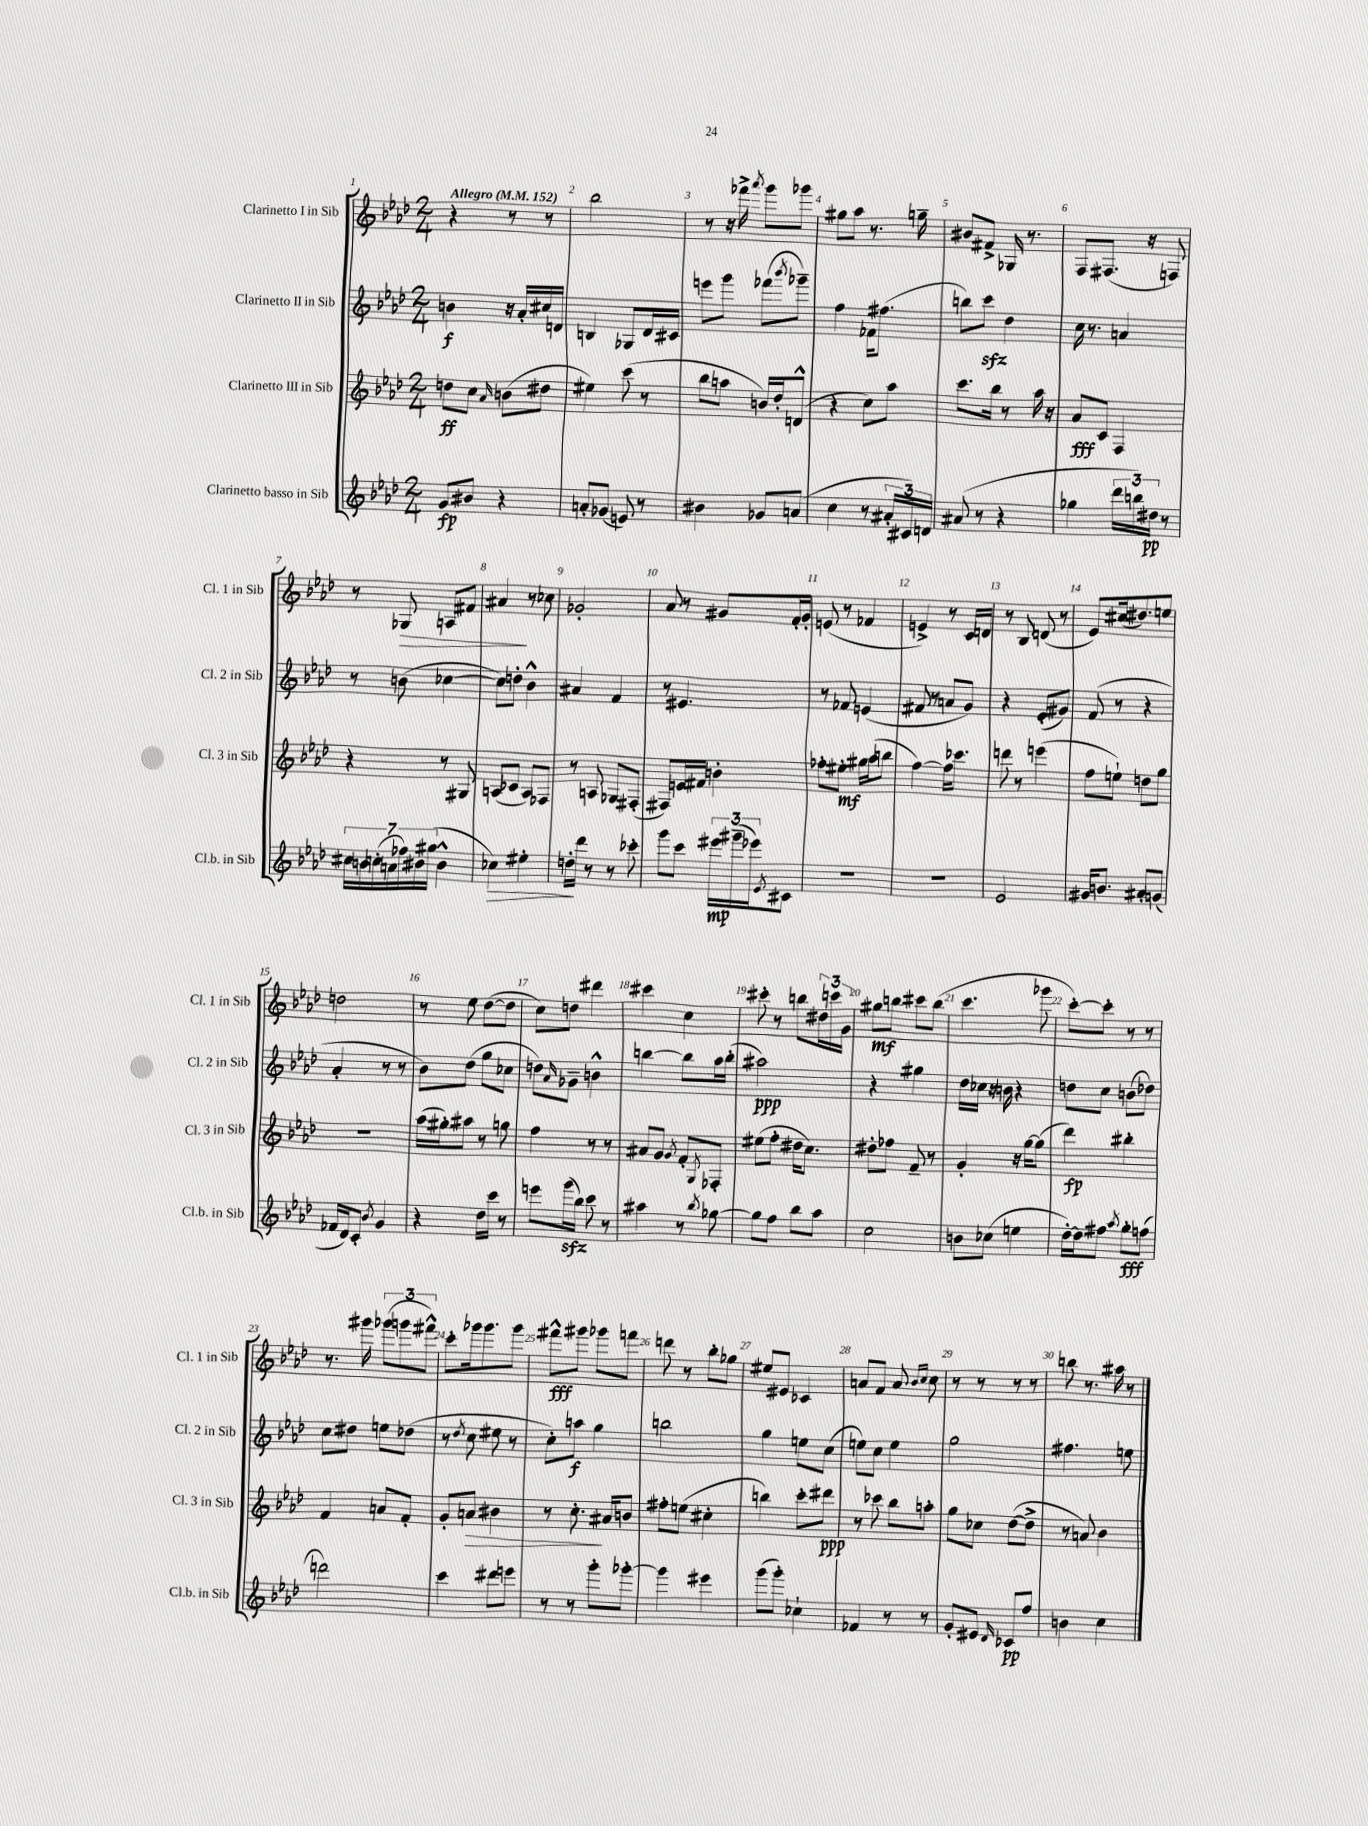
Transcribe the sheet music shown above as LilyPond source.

<<
\new StaffGroup <<
\new Staff = "s0" \with { instrumentName = "Clarinetto I in Sib" shortInstrumentName = "Cl. 1 in Sib" } {
    \clef treble \key aes \major \numericTimeSignature \time 2/4 \tempo "Allegro" 4 = 152
    r4 r8 r8 |
    bes''2 |
    r8 r16 fes'''16-> \acciaccatura { aes'''8 } g'''8 ges'''8 |
    gis''8 aes''8 r8. g''16-- |
    bis'8 fis'8-> ges16 r8. |
    f8 fis8.( r16 f8) |
    r8 ges8\> a8 fis'8 |
    ais'4\! r8 ces''8 |
    ges'2-. |
    aes'8 r8 gis'8 f'16-. gis'16-. |
    e'8( r8 fes'4 |
    e'4->) r8 c'16 d'16 |
    r8 bes8 d'8( r8 |
    ees'8) cis''16( dis''8.) e''8 |
    d''2 |
    r8 ees''8 des''8~( des''8 |
    c''8) d''8 dis'''4 |
    cis'''4 c''4 |
    cis'''8-. r8 b''8 \tuplet 3/2 { dis''16 c'''16 g'16 } |
    gis''8\mf b''8 cis'''8 b''8( |
    c'''4. ges'''8 |
    c'''8~-.) c'''8-. r8 r8 |
    r8. gis'''16 \tuplet 3/2 { ges'''8( g'''8 fis'''8-^) } |
    c'''8-. ges'''16 ges'''8. ges'''8 |
    fis'''8-^\fff gis'''8 ges'''8 f'''8 |
    d'''8 r8 bes''8-. ges''8 |
    eis''8 eis'8 ces'4 |
    a'8 f'8 a'8 \grace { bes'16 c''16 } c''8 |
    r8 r8 r8 r8 |
    b''8 r8. ais''16 r8 \bar "|." |
}
\new Staff = "s1" \with { instrumentName = "Clarinetto II in Sib" shortInstrumentName = "Cl. 2 in Sib" } {
    \clef treble \key aes \major \numericTimeSignature \time 2/4
    b'4\f r16 aes'16-. cis''16 d'16 |
    b4 ges8 des'16 cis'16 |
    e'''8 g'''8 fes'''8( \acciaccatura { bes'''8 } ges'''8--) |
    f''4 fes'16 fis''8.( |
    b''8) c'''8\sfz des''4 |
    c''16 r8. a'4 |
    r8 b'8( ces''4~ |
    ces''8) d''8-. bes'4-^ |
    ais'4 f'4 |
    r8 eis'4. |
    r8 fes'8 e'4( |
    fis'8 r8 a'8 g'8) |
    r4 ees'8-.( gis'8) |
    f'8( r8 r4 |
    aes'4-. r8 r8 |
    bes'8) des''8( g''8 ces''8 |
    d''8) \grace { aes'16 } ges'8-- b'4-^ |
    b''4~ b''8 aes''16 b''16-.( |
    ais''2\ppp) |
    r4 gis''4 |
    des''16 ces''16 r16 b'16 r4 |
    d''8 c''8 b'8( des''8) |
    c''8 dis''8 e''8 des''8( |
    r8 \acciaccatura { des''8 } c''8 eis''8 r8 |
    c''8-.) a''8\f g''4 |
    b''2 |
    g''4 e''8 c''8( |
    e''8) c''8 e''4 |
    g''2 |
    fis''4. e''8 \bar "|." |
}
\new Staff = "s2" \with { instrumentName = "Clarinetto III in Sib" shortInstrumentName = "Cl. 3 in Sib" } {
    \clef treble \key aes \major \numericTimeSignature \time 2/4
    d''8\ff c''8 \grace { aes'16 } b'8( dis''8 |
    eis''4) c'''8( r8 |
    bes''8 a''8 b'16) des''16-. d'8-^( |
    r4 c''8) aes''8 |
    c'''8. bes''16 r8 aes''16 r16 |
    aes'8\fff c'8 f4 |
    r4 r8 gis8 |
    a8( ces'8 a8) fes8 |
    r8 a8 ges8 fis8-.( |
    fis8) e'16 fis'16 b'4-. |
    fes''8-. eis''8-.\mf gis''16 aes''16( b''8 |
    f''4~) f''16 ces'''8. |
    d'''8 r8 e'''4( |
    f''8 e''8-!) d''8 g''8 |
    R2 |
    aes''16( gis''16-.) ais''8 r8 g''8 |
    f''4 r8 r8 |
    ais'8 g'8 \acciaccatura { g'8 } f'8-. \acciaccatura { g8 } fes8-. |
    eis''8( f''8-. dis''16 c''8.) |
    dis''8-. fes''8 f'8-- r8 |
    g'4-. r16 g''16~ g''8( |
    des'''4\fp) bis''4-. |
    f'4 a'8 f'8-. |
    g'8-. a'8\> bis'4 |
    r8 c''8.-.\! ais'16 b'8 |
    fis''8-. e''8( cis''4-. |
    b''4) c'''8-. dis'''8\ppp |
    r8 ces'''8 bes''8 a''8-. |
    g''8 ces''8 des''8~( des''8-> |
    r8 a'8) bes'4 \bar "|." |
}
\new Staff = "s3" \with { instrumentName = "Clarinetto basso in Sib" shortInstrumentName = "Cl.b. in Sib" } {
    \clef treble \key aes \major \numericTimeSignature \time 2/4
    g'8\fp bis'8 r4 |
    a'8-. ges'8( e'8) r8 |
    bis'4 ges'8 a'8( |
    c''4 r8 \tuplet 3/2 { ais'16-. cis'16) d'16 } |
    ais'8( r8 r4 |
    ges''4 \tuplet 3/2 { des'''16 b''16) dis''16\pp } r8 |
    \tuplet 7/4 { cis''16 b'16 c''16-.( a'16 fes''16) bis'16 gis''16( } bis'4-^ |
    ces''4\>) eis''4-. |
    d''16-.\! des'''16 r8 r8 ces'''8-. |
    g'''8 c'''8 \tuplet 3/2 { eis'''16\mp gis'''16--( ees'''16) } \acciaccatura { ees'8 } cis'8 |
    R2 |
    R2 |
    ees'2 |
    gis'16 b'8. ais'8-. g'8( |
    fes'16 des'16) c'8-. \acciaccatura { bes'8 } g'4 |
    r4 des''16 c'''16 r8 |
    e'''8 g'''16\sfz( bes''16) c'''8 r8 |
    ais''4 r8 \acciaccatura { bes''8 } ges''8~ |
    ges''8 f''8 bes''8 aes''8 |
    c''2 |
    b'8 ces''8( e''4 |
    des''16~-.) des''16 fis''8 \acciaccatura { aes''8 } g''8-.\fff f''8( |
    d'''2) |
    c'''4 dis'''8 e'''8 |
    r8 r8 g'''8-. ges'''8~-. |
    ges'''4 eis'''4 |
    g'''8( g'''8-.) ces''4-! |
    fes'4 r8 r8 |
    g'8-. eis'8 \grace { des'16 } ces'8\pp f''8 |
    b'4 c''4 \bar "|." |
}
>>
>>
\layout { \context { \Score \override BarNumber.break-visibility = ##(#f #t #t) barNumberVisibility = #all-bar-numbers-visible } }
